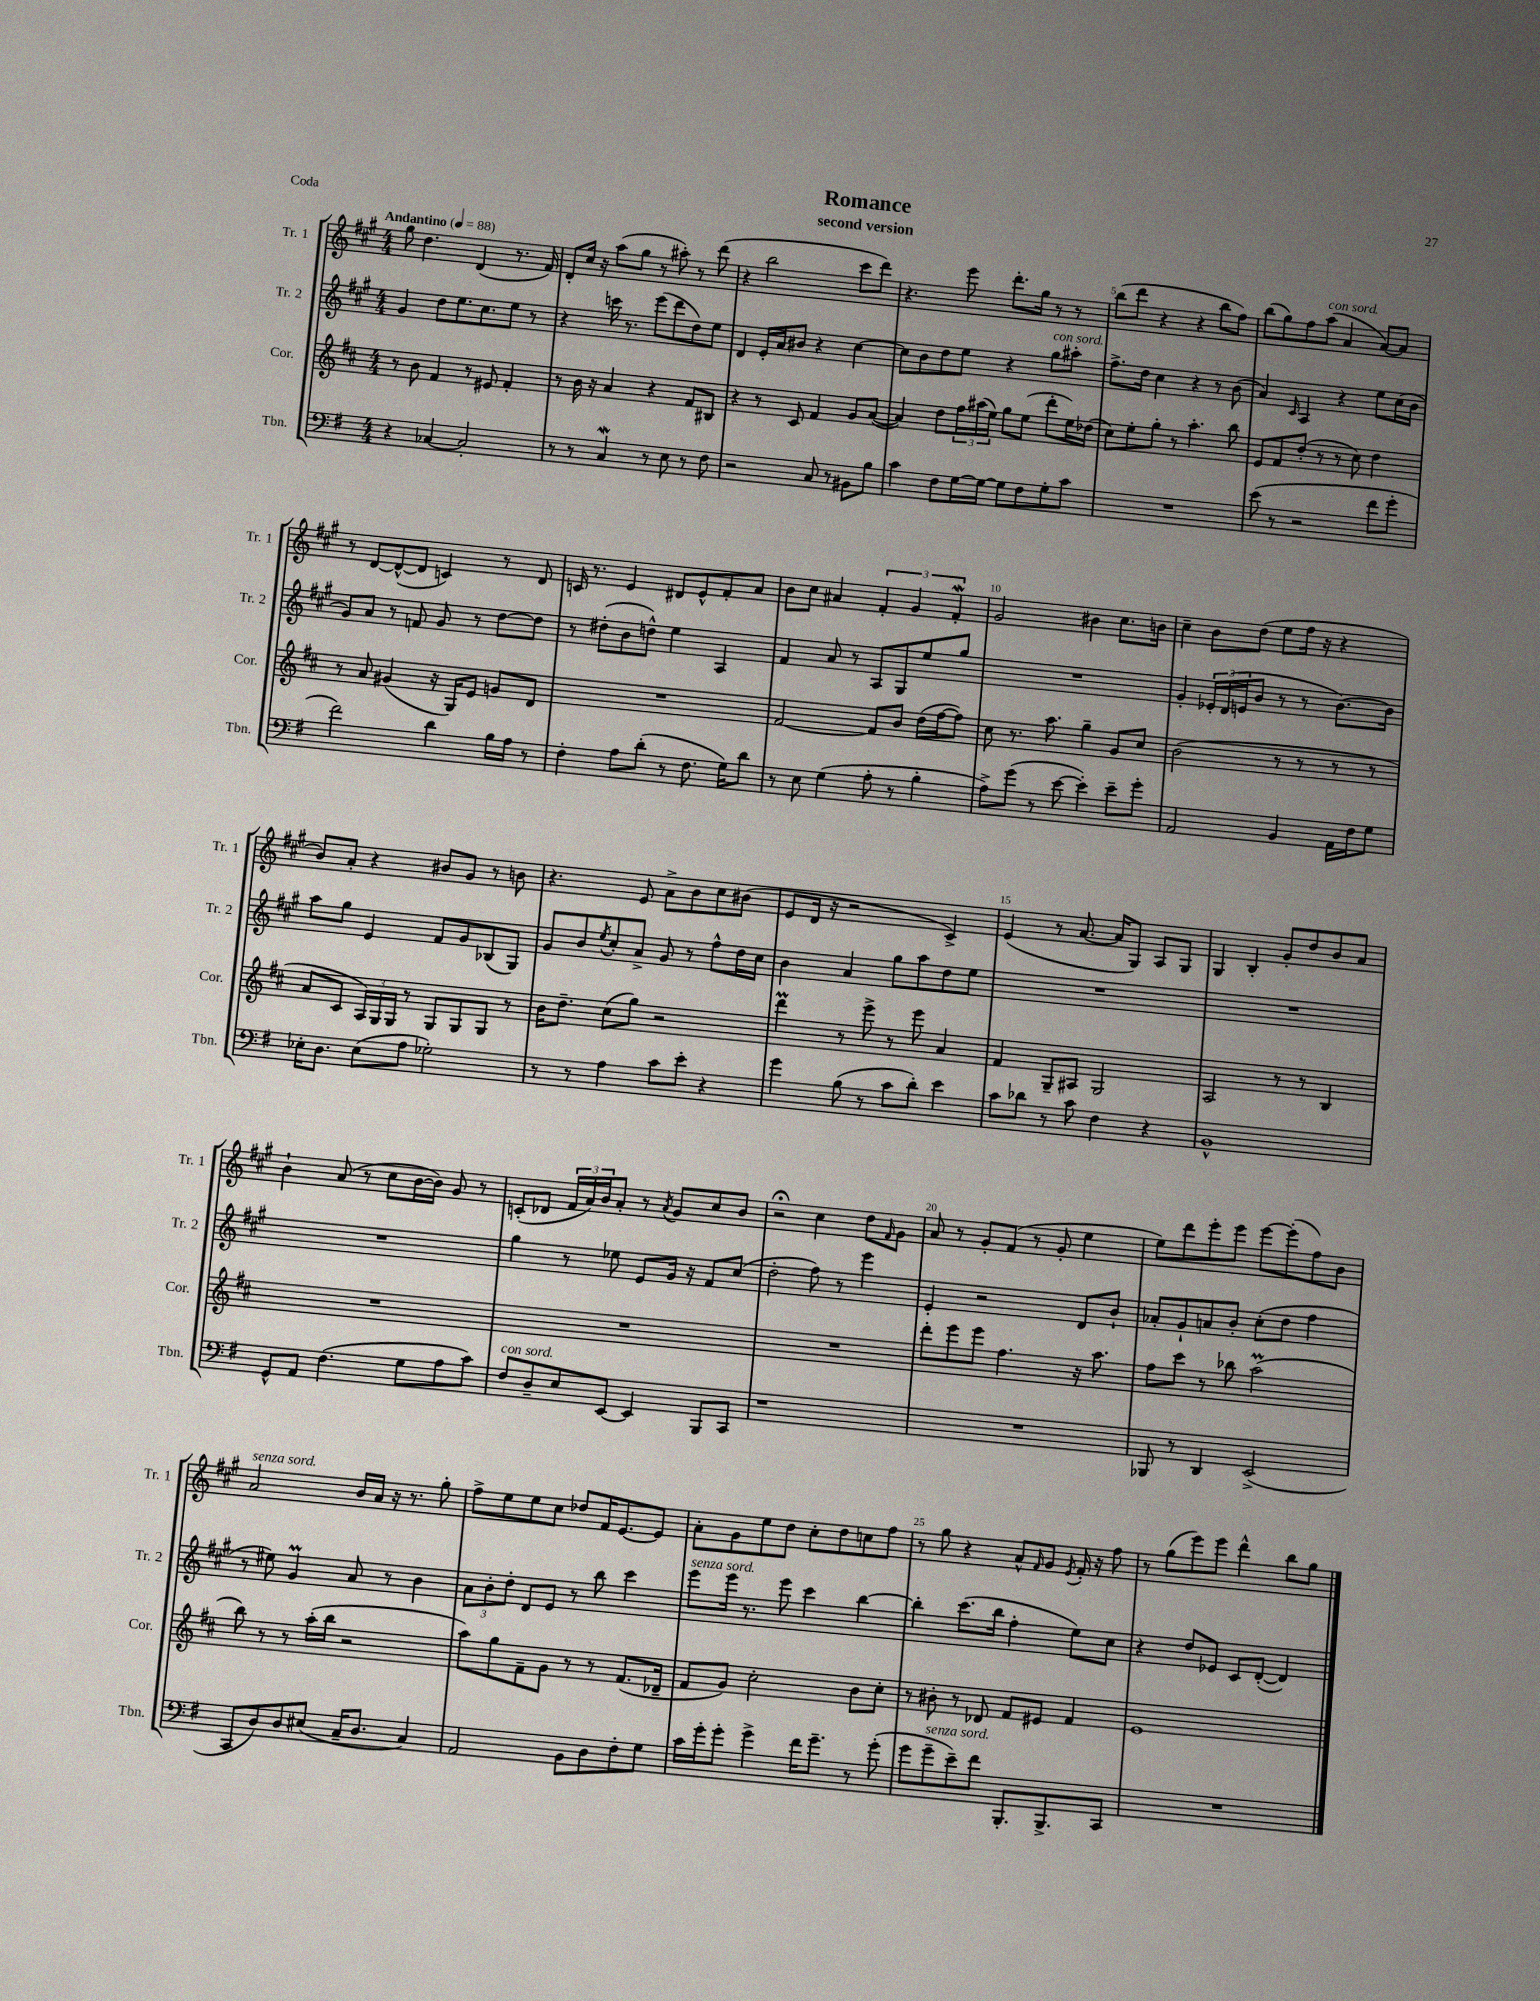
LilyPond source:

\header { title = "Romance" subtitle = "second version" piece = "Coda" }
<<
\new StaffGroup <<
\new Staff = "s0" \with { instrumentName = "Tr. 1" shortInstrumentName = "Tr. 1" } {
    \clef treble \key a \major \numericTimeSignature \time 4/4 \tempo "Andantino" 4 = 88
    gis''8 d''4. d'4( r8. fis'16) |
    d'8-. cis''16 r16 a''8( gis''8 r8 ais''8-.) r8 d'''8( |
    r4 b''2 cis'''8 d'''8) |
    r4. e'''8 d'''8.-. gis''16 r8 r8 |
    b''8( d'''8 r4 r4 b''8 fis''8) |
    b''8( gis''8) fis''8 a''8^\markup { \italic "con sord." }( a'4 a'8~) a'8 |
    r8 d'8~ d'8~-^( d'8 c'4) r8 d'8 |
    c'16 r8. e'4 dis'8 e'8-^ fis'8-. a'8 |
    b'8 cis''8 ais'4 \tuplet 3/2 { fis'4-. gis'4 fis'4-.\mordent } |
    gis'2 bis'4 cis''8. b'16 |
    cis''4-- b'8 d''8( e''8 fis''16 r16 r4 |
    b'8) a'8-. r4 bis'8 gis'8 r8 b'8 |
    r4. e'8 a'8-> b'8 cis''8 bis'8( |
    e'8 d'16 r16 r2 cis'4->) |
    e'4( r8 a'8.~ a'16 gis8) a8 gis8 |
    gis4 b4-. gis'8-. d''8 b'8 a'8 |
    b'4-! a'8( r8 cis''8 b'16~ b'16) gis'8 r8 |
    c'8-.( des'8 \tuplet 3/2 { fis'16 a'16) b'16 } a'8-. r8 \acciaccatura { a'8 } gis'8 cis''8 b'8 |
    r2\fermata cis''4 d''8 \grace { fis'16 } gis'8 |
    a'8 r8 gis'8-. fis'8( r8 gis'8-. e''4 |
    e''8) d'''8 e'''8-. e'''8 e'''8~ e'''8-.( fis''8) b'8 |
    a'2^\markup { \italic "senza sord." } b'16 a'16 r16 r8. gis''8-. |
    fis''8-> e''8 e''8 cis''8 des''8 fis'16 e'8.~ e'8 |
    a'8-. gis'8 e''8 d''8 cis''8-. d''8 c''8 fis''8 |
    r8 gis''8 r4 a'8-^ \grace { fis'16 } gis'8 \acciaccatura { e'8 } fis'16-. r16 fis''8 |
    r8 gis''8( e'''8) e'''8 d'''4-^ b''8 gis''8 \bar "|." |
}
\new Staff = "s1" \with { instrumentName = "Tr. 2" shortInstrumentName = "Tr. 2" } {
    \clef treble \key a \major \numericTimeSignature \time 4/4
    gis'4 d''8 e''8. cis''8. e''8 r8 |
    r4 c'''16 r8. e'''8( d'''8 d''8) e''8 |
    d'4 e'16-. a'16 bis'8 r4 cis''4~ |
    cis''8 b'8 d''8 e''8 r4 gis''8^\markup { \italic "con sord." } ais''8-. |
    fis''8.-> d''16 cis''4 r4 r8 b'8( |
    a'4) \grace { cis'16 } a4 r4 e''8 cis''16( b'16 |
    gis'8) a'8 r8 f'8 gis'8 r8 d''8~ d''8 |
    r8 dis''8-.( b'8 d''8-^) e''4 a4 |
    fis'4 a'8 r8 a8 gis8 e''8 gis''8 |
    R1 |
    gis'4-. \tuplet 3/2 { ees'16-. d'16( e'16 } b'8 r8 r8 b'8.~) b'16 |
    a''8 gis''8 e'4 fis'8 gis'8 bes8( gis8) |
    gis'8 b'8 \acciaccatura { e''8 } cis''8-. a'8-> gis'8 r8 fis''8-^ d''16 cis''16 |
    b'4 a'4 gis''8 a''8 d''8 e''8 |
    R1 |
    R1 |
    R1 |
    gis''4 r8 ees''8 e'8 gis'16 r16 fis'8 cis''8( |
    d''2-. fis''8) r8 e'''4 |
    e'4-. r2 d'8 b'8-! |
    aes'8-. gis'8-! a'8 b'8-. cis''8-.( d''8 fis''4 |
    r8 eis''8) gis'4\prall a'8 r8 b'4 |
    \tuplet 3/2 { a'8 b'8-. d''8-. } d'8 e'8 r8 b''8 cis'''4 |
    e'''8^\markup { \italic "senza sord." } e'''16 r8. e'''8 cis'''4 b''4~ |
    b''4-. cis'''8.( b''16 fis''4-. e''8) cis''8 |
    r4 d''8 ees'8 cis'8 d'8~-.( d'4) \bar "|." |
}
\new Staff = "s2" \with { instrumentName = "Cor." shortInstrumentName = "Cor." } {
    \clef treble \key d \major \numericTimeSignature \time 4/4
    r8 b'8 fis'4 r8 eis'8 fis'4-. |
    r8 b'16 r16 a'4 r4 fis'8 bis8 |
    r4 r8 cis'8 fis'4 g'8 a'8~( |
    a'4) d''8 \tuplet 3/2 { fis''16 ais''16( e''16) } g''8 e''8( d'''8-. e''16) des''16( |
    cis''8) e''8-. g''8-. r8 a''4.-. b''8 |
    e'8 fis'8 d''8-.( r8 r8 cis''8) d''4 |
    r8 a'8 gis'4( r16 g16) e'8 g'8 d'8 |
    R1 |
    fis'2~ fis'8 b'8 d''16( fis''16~ fis''8) |
    cis''8 r8. a''8. g''4-- g'8 cis''8 |
    b'2( r8 r8 r8 r8 |
    a'8 cis'8 \tuplet 3/2 { a16) g16 g16 } r8 g8 g8 g8 r8 |
    b'16 d''8.-- cis''8( g''8) r2 |
    d'''4\prall r8 e'''8-> r8 e'''8 a'4 |
    fis'4 g8-- ais8 g2 |
    a2 r8 r8 b4 |
    R1 |
    R1 |
    R1 |
    d'''8-. e'''8 e'''8 fis''4. r16 a''8. |
    fis''8 cis'''8 r8 bes''8 a''2\prall( |
    b''8) r8 r8 a''16-.( b''16 r2 |
    a''8) g''8 fis'8-- g'8 r8 r8 fis'8.( des'16-- |
    fis'8 g'8) cis''2-. b'8 cis''8-. |
    r8 bis'8-. r8 des'8 fis'8 eis'8 fis'4 |
    e'1 \bar "|." |
}
\new Staff = "s3" \with { instrumentName = "Tbn." shortInstrumentName = "Tbn." } {
    \clef bass \key g \major \numericTimeSignature \time 4/4
    r4 ces4~ ces2-. |
    r8 r8 c4\mordent r8 e8 r8 fis8 |
    r2 c8 r8 bis,8 b8 |
    c'4 fis8 g16~ g16~ g8 fis8 g8-. c'8 |
    R1 |
    e'8( r8 r2 fis'8 g'8-. |
    fis'2) d'4 b16 a16 r8 |
    fis4-. a8 d'8-.( r8 fis8. g16) d'8 |
    r8 e8 g4( a8-. r8 b4-. |
    a8->) g'8( r8 e'8~ e'4-.) e'8-- g'8-. |
    a,2 b,4 a,16 fis16 g8 |
    ees16-. d8. ees8( a8 ges2-.) |
    r8 r8 a4 c'8 e'8-. r4 |
    g'4 b8( r8 c'8 d'8-.) e'4 |
    c'8 des'8 r8 c'8 fis4 r4 |
    b,1-^ |
    g,8-^ a,8 fis4.( g8 a8 c'8) |
    fis8^\markup { \italic "con sord." } d8-- e8 e,8~ e,4 b,,8 c,8 |
    r1 |
    R1 |
    bes,,8 r8 d,4 e,2->( |
    c,8 d8) d8 eis8( c16-- d8. c4) |
    a,2 b,8 d8 fis8-. g8 |
    c'16 g'16-. g'8-. g'4-> fis'16 g'8.-- r8 g'8-.( |
    g'8 g'8--^\markup { \italic "senza sord." } e'8--) fis'8 b,,8.-. b,,8.-> c,8 |
    R1 \bar "|." |
}
>>
>>
\layout { \context { \Score \override BarNumber.break-visibility = ##(#f #t #t) barNumberVisibility = #(every-nth-bar-number-visible 5) } }
